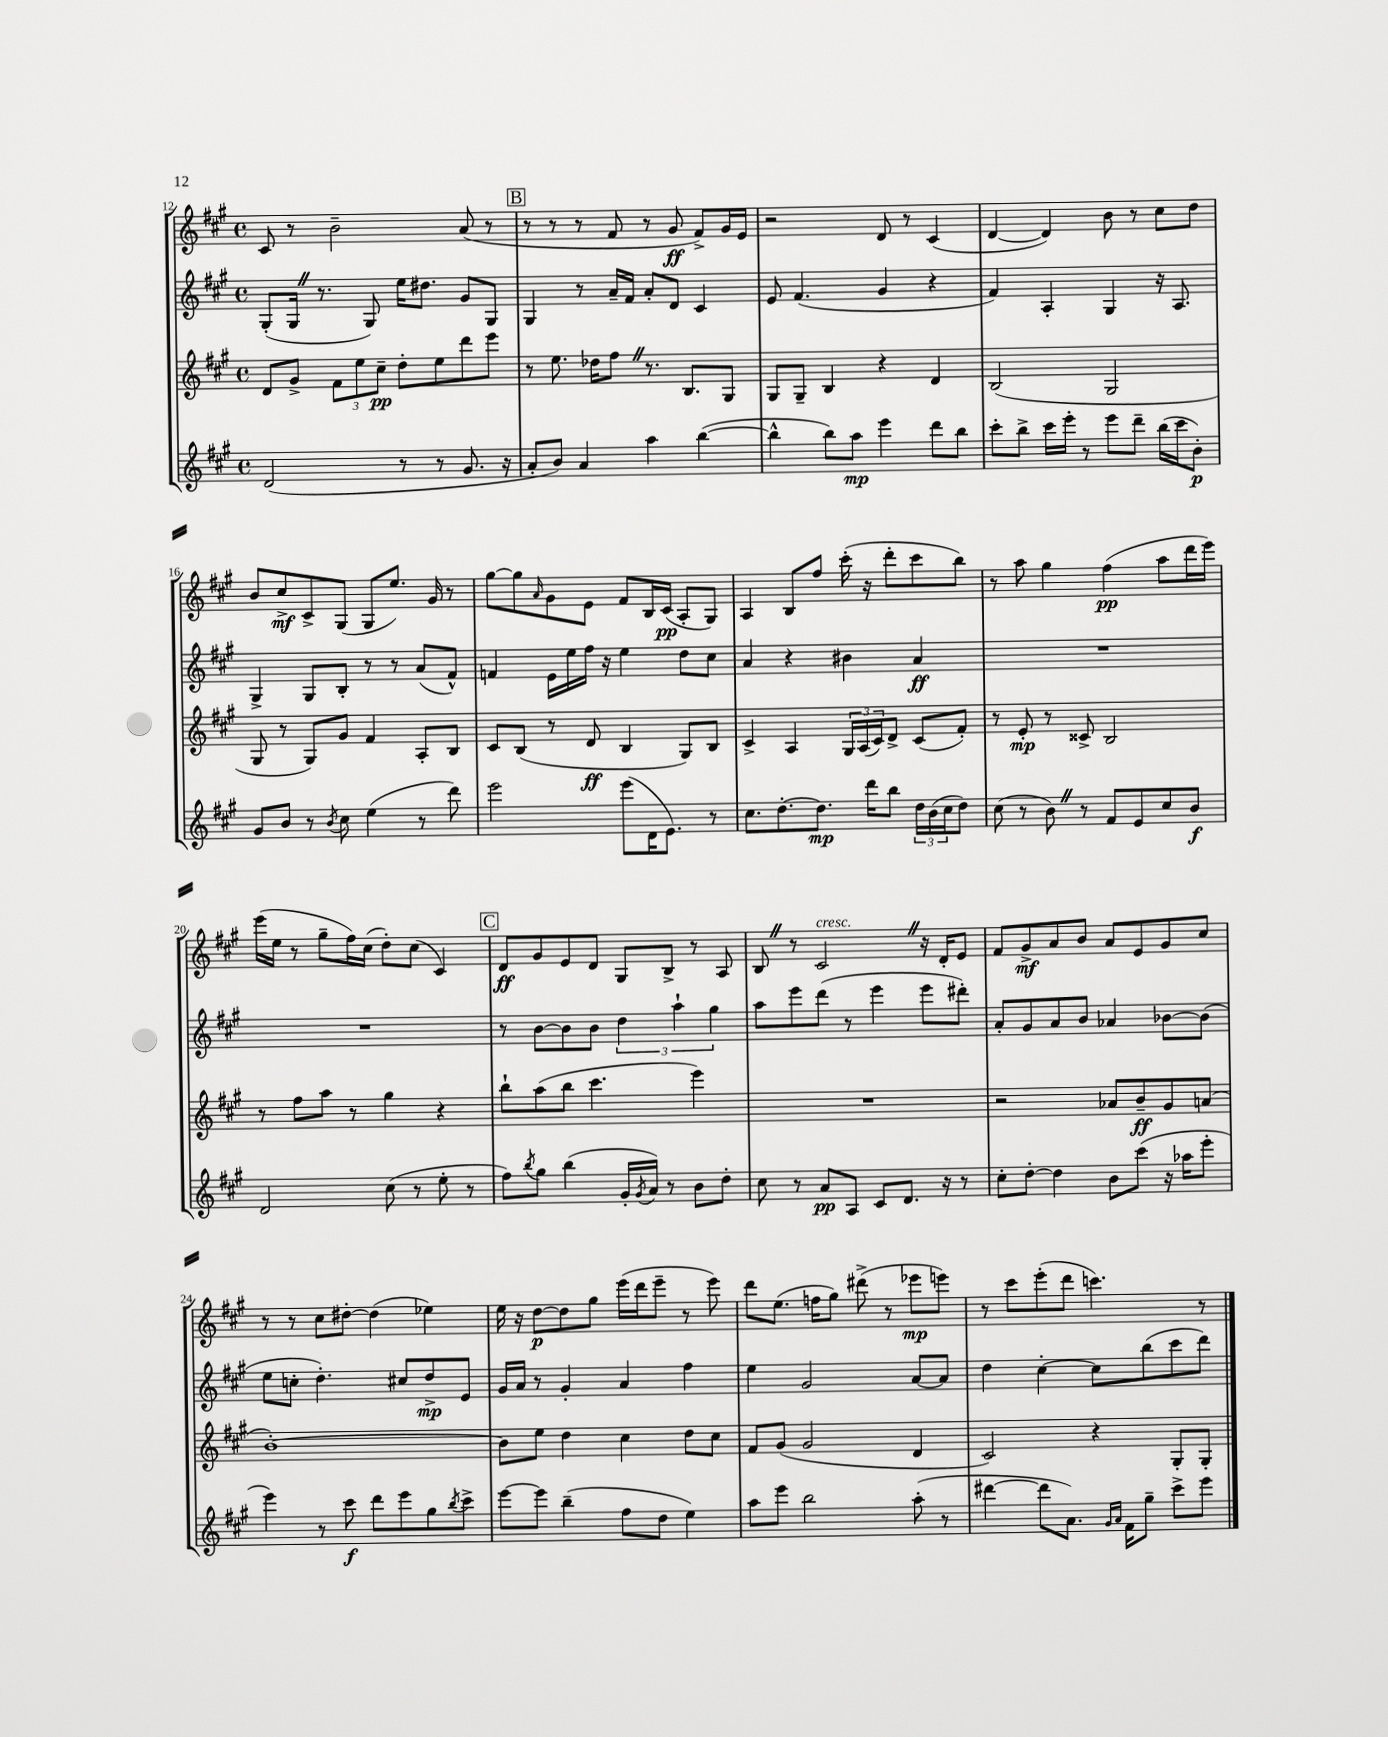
<<
\new StaffGroup <<
\new Staff = "s0" {
    \clef treble \key a \major \defaultTimeSignature \time 4/4
    cis'8 r8 b'2-- a'8( r8 |
    \mark \markup { \box "B" } r8 r8 r8 fis'8 r8 gis'8\ff fis'8->) gis'16 e'16 |
    r2 d'8 r8 cis'4( |
    d'4~ d'4) b'8 r8 cis''8 d''8 |
    b'8 cis''8->\mf cis'8-> gis8( gis8 e''8.) gis'16 r8 |
    gis''8~ gis''8 \grace { a'16 } gis'8 e'8 fis'8 b16 cis'16\pp( a8-. gis8) |
    a4 b8 fis''8 cis'''16-.( r16 d'''8-. cis'''8 b''8) |
    r8 a''8 gis''4 fis''4\pp( a''8 d'''16 e'''16) |
    e'''16( e''16 r8 gis''8-- fis''16) cis''16( d''8-.) cis''8( cis'4) |
    \mark \markup { \box "C" } d'8\ff gis'8 e'8 d'8 gis8 b8-> r8 a8 |
    b8 \once \override BreathingSign.text = \markup { \musicglyph "scripts.caesura.straight" } \breathe r8 cis'2^\markup { \italic "cresc." } \once \override BreathingSign.text = \markup { \musicglyph "scripts.caesura.straight" } \breathe r16 d'16-. e'8 |
    fis'8 gis'8->\mf a'8 b'8 a'8 e'8 gis'8 cis''8 |
    r8 r8 cis''8 dis''8~-. dis''4( ees''4) |
    e''16 r16 d''8~\p d''8 gis''8 e'''16( d'''16 e'''8-- r8 e'''8) |
    d'''8 e''8.( f''16 gis''8) dis'''8->( r8 ees'''8\mp e'''8) |
    r8 cis'''8 e'''8-.( d'''8 c'''4.) r8 \bar "|." |
}
\new Staff = "s1" {
    \clef treble \key a \major \defaultTimeSignature \time 4/4
    gis8-.( gis16 \once \override BreathingSign.text = \markup { \musicglyph "scripts.caesura.straight" } \breathe r8. gis8) e''16 dis''8. gis'8 gis8 |
    \mark \markup { \box "B" } gis4 r8 a'16-- fis'16 a'8-. d'8 cis'4 |
    e'8 fis'4.( gis'4 r4 |
    fis'4) a4-. gis4 r16 a8. |
    gis4-> gis8 b8-. r8 r8 a'8( fis'8-^) |
    f'4 e'16 e''16 fis''16 r16 e''4 d''8 cis''8 |
    a'4 r4 bis'4 a'4\ff |
    R1 |
    R1 |
    \mark \markup { \box "C" } r8 b'8~ b'8 b'8 \tuplet 3/2 { d''4 a''4-! gis''4 } |
    a''8 e'''8 d'''8( r8 e'''4 e'''8 dis'''8-.) |
    a'8-. gis'8 a'8 b'8 aes'4 bes'8~ bes'8( |
    e''8 c''8-. d''4.-.) cis''8 d''8->\mp e'8 |
    gis'16 a'16 r8 gis'4-. a'4 fis''4 |
    e''4 gis'2 a'8~ a'8 |
    d''4 cis''4~-. cis''8 b''8( cis'''8 d'''8) \bar "|." |
}
\new Staff = "s2" {
    \clef treble \key a \major \defaultTimeSignature \time 4/4
    d'8 gis'8-> \tuplet 3/2 { fis'8 e''8 cis''8--\pp } d''8-. e''8 d'''8 e'''8 |
    \mark \markup { \box "B" } r8 e''8. des''16 fis''8 \once \override BreathingSign.text = \markup { \musicglyph "scripts.caesura.straight" } \breathe r8. b8. gis8 |
    gis8 gis8-- b4 r4 d'4 |
    b2( gis2 |
    gis8 r8 gis8) gis'8 fis'4 a8-. b8 |
    cis'8 b8( r8 d'8\ff b4 gis8) b8 |
    cis'4-> a4 \tuplet 3/2 { gis16 a16( cis'16) } d'8-> cis'8( fis'8-.) |
    r8 e'8-.\mp r8 cisis'8-> b2 |
    r8 fis''8 a''8 r8 gis''4 r4 |
    \mark \markup { \box "C" } b''8-! a''8( b''8 cis'''4. e'''4) |
    R1 |
    r2 aes'8 b'8--\ff gis'8 a'8( |
    b'1~-.) |
    b'8 e''8 d''4 cis''4 d''8 cis''8 |
    fis'8 gis'8( gis'2 d'4 |
    cis'2) r4 gis8-. gis8-. \bar "|." |
}
\new Staff = "s3" {
    \clef treble \key a \major \defaultTimeSignature \time 4/4
    d'2( r8 r8 gis'8. r16 |
    \mark \markup { \box "B" } a'8-. b'8) a'4 a''4 b''4~( |
    b''4-^ b''8) a''8\mp e'''4 d'''8 b''8 |
    cis'''8-. b''8-> cis'''16 e'''16-. r8 e'''8 d'''8-- b''16( cis'''16 b'8-.\p) |
    gis'8 b'8 r8 \acciaccatura { b'8 } cis''8 e''4( r8 d'''8) |
    e'''2 e'''8( d'16 e'8.) r8 |
    cis''8. d''8.~-. d''8.\mp d'''16 b''8 \tuplet 3/2 { d''16 b'16( cis''16 } d''8) |
    cis''8( r8 b'8) \once \override BreathingSign.text = \markup { \musicglyph "scripts.caesura.straight" } \breathe r8 fis'8 e'8 cis''8 b'8\f |
    d'2 cis''8( r8 e''8-. r8 |
    \mark \markup { \box "C" } fis''8) \acciaccatura { b''8 } gis''8 b''4( gis'16-. \acciaccatura { gis'8 } a'16) r8 b'8 d''8-. |
    cis''8 r8 a'8\pp a8 cis'8 d'8. r16 r8 |
    cis''8-. d''8~-. d''4 b'8 cis'''8( r16 aes''16 e'''8-. |
    e'''4) r8 cis'''8\f d'''8 e'''8 gis''8 \acciaccatura { b''8 } cis'''8-> |
    e'''8~ e'''8 b''4--( fis''8 d''8 e''4) |
    a''8 e'''8 b''2 a''8-.( r8 |
    dis'''4~ dis'''8 a'8.) \grace { gis'16 a'16 } fis'16 gis''8-- cis'''8-> e'''8 \bar "|." |
}
>>
>>
\layout { \context { \Score currentBarNumber = #12 } }
